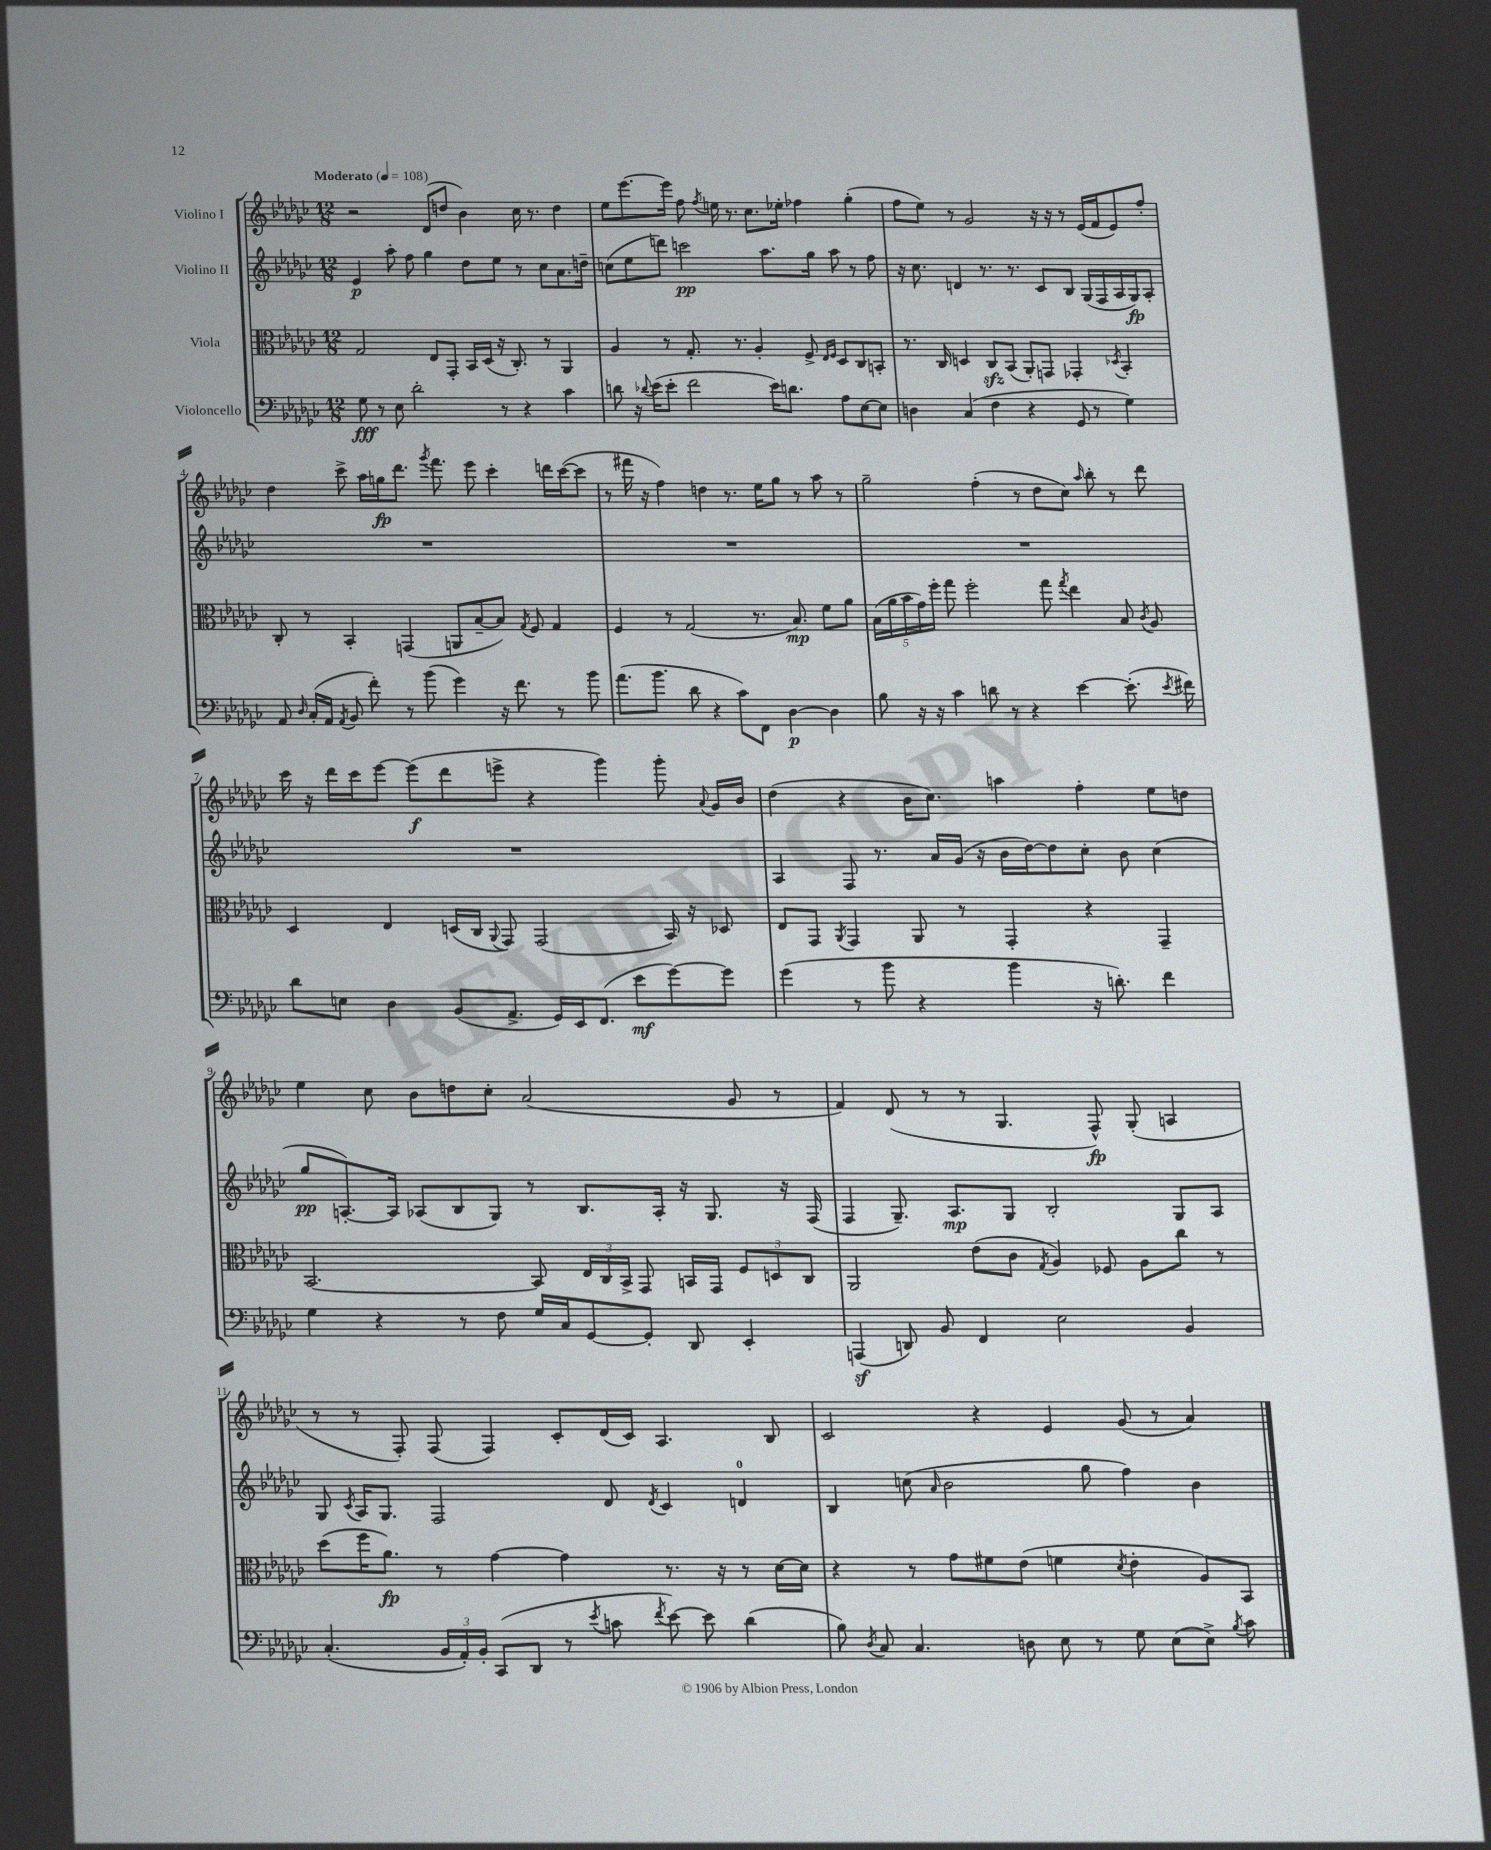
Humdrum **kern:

**kern	**dynam	**kern	**dynam	**kern	**dynam	**kern	**dynam
*part4	*part4	*part3	*part3	*part2	*part2	*part1	*part1
*staff4	*staff4	*staff3	*staff3	*staff2	*staff2	*staff1	*staff1
*I"Violoncello	*	*I"Viola	*	*I"Violino II	*	*I"Violino I	*
*clefF4	*	*clefC3	*	*clefG2	*	*clefG2	*
*k[b-e-a-d-g-c-]	*	*k[b-e-a-d-g-c-]	*	*k[b-e-a-d-g-c-]	*	*k[b-e-a-d-g-c-]	*
*M12/8	*	*M12/8	*	*M12/8	*	*M12/8	*
*MM108	*	*MM108	*	*MM108	*	*MM108	*
=1	=1	=1	=1	=1	=1	=1	=1
!	!	!	!	!	!	!LO:TX:a:B:t=Moderato	!
8G-\	fff	2G-/	.	4e-/	p	2r	.
8r	.	.	.	.	.	.	.
8E-\	.	.	.	8aa-'\	.	.	.
2d-'\	.	.	.	8ff\	.	.	.
.	.	8E-/L	.	4gg-\	.	(8d-/L	.
.	.	8GG-'/J	.	.	.	8ddn/J	.
.	.	16BB-/LL	.	8dd-\L	.	4b-\)	.
.	.	(16D-/JJ	.	.	.	.	.
8r	.	16r	.	8ee-\J	.	.	.
.	.	8.C-'/)	.	.	.	.	.
4r	.	.	.	8r	.	16cc-\	.
.	.	.	.	.	.	8.r	.
.	.	8r	.	8cc-\L	.	.	.
4c-\	.	4AA-/	.	8.a-\	.	4dd\	.
.	.	.	.	16ddn~\Jk	.	.	.
=2	=2	=2	=2	=2	=2	=2	=2
8dn\	.	4A-/	.	(8ccn\L	.	8ee-\L	.
16r	.	.	.	8ee-\	.	[8.eee-\	.
8qqd-X/	.	.	.	.	.	.	.
(16e-\KL	.	.	.	.	.	.	.
8e-'\J	.	8r	.	8dddn\J)	.	.	.
.	.	.	.	.	.	16eee-\Jk]	.
2f\	.	8.G-'/	.	2cccn\	pp	8ff\	.
.	.	.	.	.	.	8qff/	.
.	.	.	.	.	.	16een\	.
.	.	8.r	.	.	.	8.r	.
.	.	4A-'/	.	.	.	8.cc-\L	.
16e-\KL)	.	.	.	8.aa-\L	.	.	.
8.dn\J	.	.	.	.	.	16ee-X'\Jk	.
.	.	8F^/	.	.	.	4ff-X\	.
.	.	.	.	16gg-\Jk	.	.	.
.	.	16qqE-/LL	.	.	.	.	.
.	.	16qqF/JJ	.	.	.	.	.
8A-\L	.	8D-/L	.	8aa-\	.	.	.
[8E-\	.	8C-/	.	8r	.	(4gg-'\	.
8E-\J]	.	8BBn'/J	.	8ff\	.	.	.
=3	=3	=3	=3	=3	=3	=3	=3
4Dn\	.	8.r	.	16r	.	8ff\L	.
.	.	.	.	8.cc-\	.	.	.
.	.	.	.	.	.	8ee-\J)	.
.	.	16C-/	.	.	.	.	.
(4C-/	.	4Dn/	.	4dn/	.	8r	.
.	.	.	.	.	.	2g-/	.
4F\	.	8C-zz/L	.	8.r	.	.	.
.	.	(8BB-/J	.	.	.	.	.
.	.	.	.	8.r	.	.	.
4r	.	8AA-'/L)	.	.	.	.	.
.	.	8GGn/J	.	8c-/L	.	16r	.
.	.	.	.	.	.	16r	.
8GG-/	.	4GG-X'/	.	8B-/J	.	8r	.
8r	.	.	.	(16G-/LL	.	(16e-/LL	.
.	.	.	.	16F/	.	16f/J	.
.	.	8qD-X/	.	.	.	.	.
4G-\)	.	4BB-'/	.	16A-/	.	8e-/)	.
.	.	.	.	16G-/J)	fp	.	.
.	.	.	.	8A-'/J	.	8ff'/J	.
!!LO:LB:g=z
=4	=4	=4	=4	=4	=4	=4	=4
8AA-/	.	8C-'/	.	1.r	.	4dd-\	.
16qqD-/	.	.	.	.	.	.	.
(16C-'/LL	.	8r	.	.	.	.	.
16AA-/JJ	.	.	.	.	.	.	.
8qAA-/	.	.	.	.	.	.	.
8BB-/	.	4BB-'/	.	.	.	8ccc-^\	.
8f'\)	.	.	.	.	.	16aa-\LL	.
.	.	.	.	.	.	16ggn\J	fp
8r	.	(4GGn/	.	.	.	8.ddd-\J	.
(8b-\	.	.	.	.	.	.	.
.	.	.	.	.	.	8qggg-/	.
.	.	.	.	.	.	8.fff\	.
4g-\)	.	8AAn/L	.	.	.	.	.
.	.	[8B-~/	.	.	.	8eee-\	.
16r	.	8B-/J])	.	.	.	4ccc-'\	.
8.f\	.	.	.	.	.	.	.
.	.	8qG-/	.	.	.	.	.
.	.	8F/	.	.	.	.	.
8r	.	4G-/	.	.	.	16dddn\LL	.
.	.	.	.	.	.	([16ccc-\J	.
8b-\	.	.	.	.	.	8ccc-\J]	.
=5	=5	=5	=5	=5	=5	=5	=5
(8.a-\L	.	4F/	.	1.r	.	8r	.
.	.	.	.	.	.	16fff#X\	.
8.b-\J	.	.	.	.	.	16r	.
.	.	8r	.	.	.	4ff\)	.
8d-\	.	(2G-/	.	.	.	.	.
4r	.	.	.	.	.	4ddn\	.
8c-\L)	.	.	.	.	.	8.r	.
8FF\J	.	8.r	.	.	.	.	.
.	.	.	.	.	.	16ee-\KL	.
[4D-\	p	.	.	.	.	8gg-\J	.
.	.	8.B-/)	mp	.	.	.	.
.	.	.	.	.	.	8r	.
4D-\]	.	8f\L	.	.	.	8aa-\	.
.	.	8a-\J	.	.	.	8r	.
=6	=6	=6	=6	=6	=6	=6	=6
8B-\	.	(20B-\LL	.	1.r	.	2gg-~\	.
.	.	20a-\	.	.	.	.	.
.	.	20b-\	.	.	.	.	.
16r	.	.	.	.	.	.	.
.	.	20g-\)	.	.	.	.	.
16r	.	.	.	.	.	.	.
.	.	20ff'\JJ	.	.	.	.	.
4c-\	.	8gg-\	.	.	.	.	.
.	.	2ff'\	.	.	.	.	.
8dn\	.	.	.	.	.	(4ff'\	.
8r	.	.	.	.	.	.	.
4r	.	.	.	.	.	8r	.
.	.	8gg-\	.	.	.	8dd-\L	.
.	.	8qgg-/	.	.	.	.	.
[4e-\	.	4ee-\	.	.	.	8cc-\J)	.
.	.	.	.	.	.	16qqaa-/	.
.	.	.	.	.	.	8bb-'\	.
(8.e-'\]	.	8B-/	.	.	.	8r	.
.	.	8qc-/	.	.	.	.	.
.	.	8A-/	.	.	.	8ddd-\	.
8qe-/	.	.	.	.	.	.	.
16f#X\)	.	.	.	.	.	.	.
!!LO:LB:g=z
=7	=7	=7	=7	=7	=7	=7	=7
8d-\L	.	4D-/	.	1.r	.	16ccc-\	.
.	.	.	.	.	.	16r	.
8En\J	.	.	.	.	.	16ddd-\LL	.
.	.	.	.	.	.	16ccc-\J	.
4D-\	.	4E-/	.	.	.	[8eee-\J	.
.	.	.	.	.	.	(8eee-\L]	f
(8BB-/L	.	(16Dn/LL	.	.	.	8ddd-\	.
.	.	16C-/JJ	.	.	.	.	.
.	.	8qqAA-/	.	.	.	.	.
8.AA-^/J	.	8GG-/)	.	.	.	8eeen^\J	.
.	.	(2GG-/	.	.	.	4r	.
16GG-/LL)	.	.	.	.	.	.	.
16EE-/J	.	.	.	.	.	.	.
(8.FF/J	.	.	.	.	.	.	.
.	.	.	.	.	.	4ggg-\)	.
8e-\L	mf	.	.	.	.	.	.
[8g-\)	.	16BB-/)	.	.	.	8ggg-'\	.
.	.	16r	.	.	.	.	.
.	.	.	.	.	.	8qqa-/	.
8g-\J]	.	8D-X/	.	.	.	16g-/LL	.
.	.	.	.	.	.	16b-/JJ	.
=8	=8	=8	=8	=8	=8	=8	=8
(4g-\	.	8E-/L	.	4A-/	.	(4dd-\	.
.	.	8GG-/J	.	.	.	.	.
.	.	8qAA-/	.	.	.	.	.
8r	.	4GG-/	.	8F/	.	4r	.
8b-\	.	.	.	8.r	.	.	.
4r	.	8AA-/	.	.	.	16b-\KL	.
.	.	.	.	16a-/LL	.	8.cc-\J)	.
.	.	8r	.	(16g-/JJ	.	.	.
.	.	.	.	16r	.	.	.
4b-\	.	4GG-'/	.	16b-\LL	.	4aan\	.
.	.	.	.	[16dd-\J)	.	.	.
.	.	.	.	8dd-\]	.	.	.
16r	.	4r	.	8cc-'\J	.	4ff'\	.
8.dn'\)	.	.	.	.	.	.	.
.	.	.	.	8b-\	.	.	.
4f\	.	4GG-~/	.	(4cc-\	.	8ee-\L	.
.	.	.	.	.	.	8ddn\J	.
!!LO:LB:g=z
=9	=9	=9	=9	=9	=9	=9	=9
4G-\	.	[2.BB-/	.	8gg-/L	pp	4ee-\	.
.	.	.	.	[8.An'/)	.	.	.
4r	.	.	.	.	.	8cc-\	.
.	.	.	.	16A/Jk]	.	.	.
.	.	.	.	(8A-X/L	.	8b-\L	.
8r	.	.	.	8B-/	.	8ddn\	.
8F\	.	.	.	8G-/J)	.	8cc-'\J	.
16G-/LL	.	8BB-/]	.	8r	.	(2a-/	.
16C-/J	.	.	.	.	.	.	.
[8GG-/	.	24E-/LL	.	8.B-/L	.	.	.
.	.	24C-/	.	.	.	.	.
.	.	24BB-^/JJ	.	.	.	.	.
8GG-'/J]	.	8GG-/	.	.	.	.	.
.	.	.	.	16A-'/Jk	.	.	.
8DD-/	.	16BBn/LL	.	16r	.	.	.
.	.	16GG-/JJ	.	8.G-/	.	.	.
4EE-'/	.	12F/L	.	.	.	8g-/	.
.	.	12Dn/	.	.	.	.	.
.	.	.	.	16r	.	8r	.
.	.	12C-/J	.	.	.	.	.
.	.	.	.	(16F/	.	.	.
=10	=10	=10	=10	=10	=10	=10	=10
(4AAAnz/	.	2AA-/	.	4F/	.	4f/)	.
8DDn/)	.	.	.	8.G-~/)	.	(8d-/	.
8BB-/	.	.	.	.	.	8r	.
.	.	.	.	8.A-/L	mp	.	.
4FF/	.	(8e-\L	.	.	.	8r	.
.	.	8c-\J	.	8G-/J	.	4.G-/	.
.	.	8qG-/	.	.	.	.	.
2E-\	.	4A-/)	.	2B-'/	.	.	.
.	.	8F-X/	.	.	.	8F^^/)	fp
.	.	8A-\L	.	.	.	(8G-'/	.
4BB-/	.	8cc-\J	.	8G-/L	.	4An/	.
.	.	8r	.	8A-/J	.	.	.
!!LO:LB:g=z
=11	=11	=11	=11	=11	=11	=11	=11
(4.C-'/	.	(8dd-\L	.	8G-/	.	8r	.
.	.	.	.	8qc-/	.	.	.
.	.	16ff\K	.	16A-/KL	.	8r	.
.	.	8.a-\J)	fp	8.G-/J	.	.	.
.	.	.	.	.	.	8F'/)	.
24BB-/LL	.	8r	.	2F/	.	(8F/	.
24AA-'/)	.	.	.	.	.	.	.
24BB-'/JJ	.	.	.	.	.	.	.
(8CC-/L	.	[4g-\	.	.	.	4F/)	.
8DD-/J	.	.	.	.	.	.	.
8r	.	4g-\]	.	.	.	8c-'/L	.
8qe-/	.	.	.	.	.	.	.
8cn\	.	.	.	8d-/	.	(16d-/L	.
.	.	.	.	.	.	16c-/JJ)	.
8qf/	.	.	.	8qd-/	.	.	.
[8e-\)	.	8.r	.	4c-/	.	4.A-/	.
8e-\]	.	.	.	.	.	.	.
.	.	16r	.	.	.	.	.
(4d-\	.	8r	.	4dn/	.	.	.
.	.	[16d-\LL	.	.	.	8B-/	.
.	.	16d-\JJ]	.	.	.	.	.
=12	=12	=12	=12	=12	=12	=12	=12
8B-\)	.	4r	.	4B-/	.	2c-/	.
8qD-/	.	.	.	.	.	.	.
8C-/	.	.	.	.	.	.	.
4.C-/	.	8r	.	(8ccn\	.	.	.
.	.	.	.	16qqa-/	.	.	.
.	.	8g-\L	.	2b-\	.	.	.
.	.	8f#X\	.	.	.	4r	.
8Dn\	.	(8e-\J	.	.	.	.	.
8E-\	.	4fn\	.	.	.	4e-/	.
8r	.	.	.	8gg-\	.	.	.
.	.	8qd-/	.	.	.	.	.
8G-\	.	4e-'\	.	4ff\)	.	(8g-/	.
(8E-\L	.	.	.	.	.	8r	.
8E-^\J)	.	8A-/L)	.	4b-\	.	4a-/)	.
8qB-/	.	.	.	.	.	.	.
8c-\	.	8BB-/J	.	.	.	.	.
==	==	==	==	==	==	==	==
*-	*-	*-	*-	*-	*-	*-	*-
